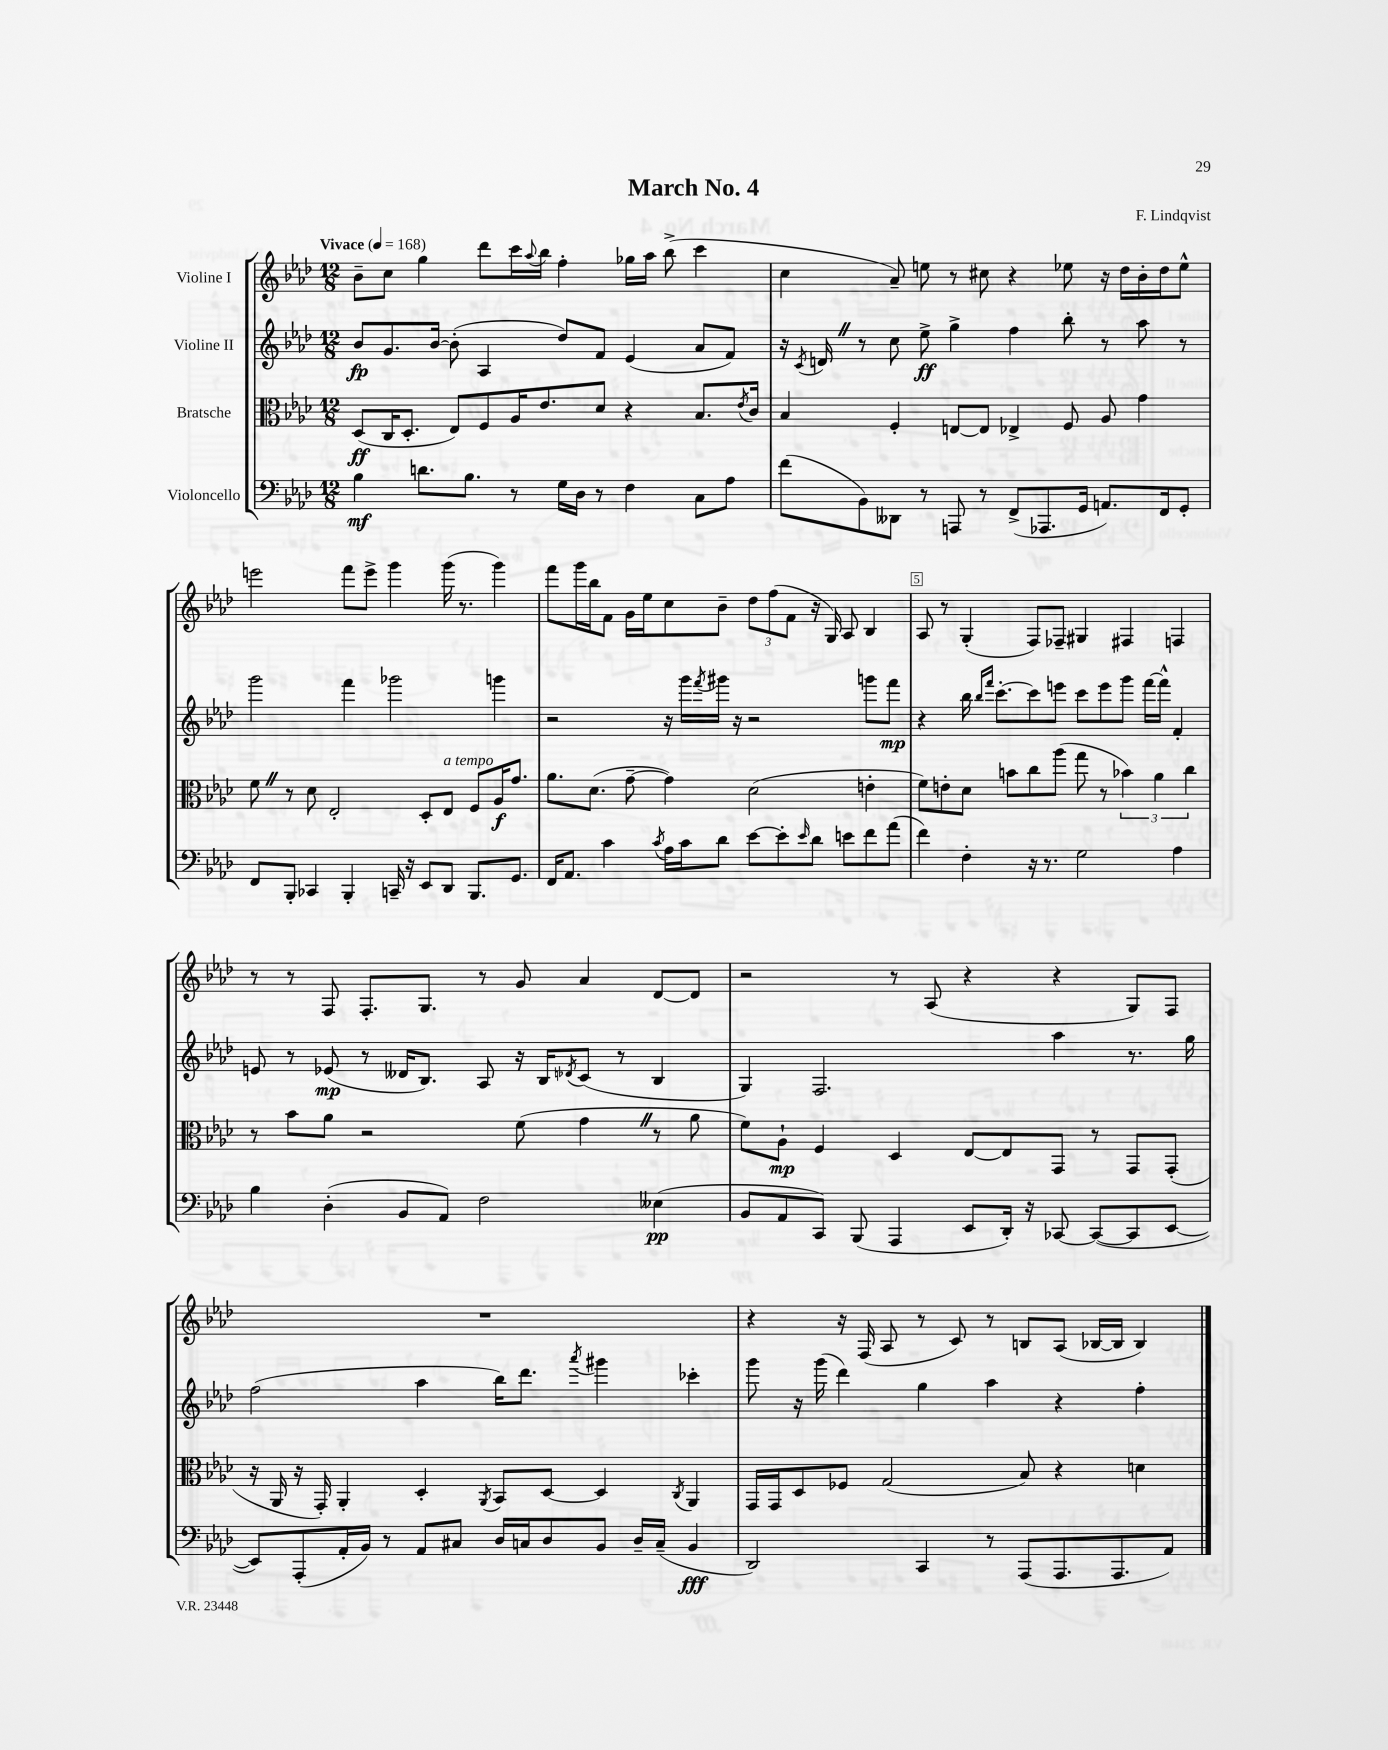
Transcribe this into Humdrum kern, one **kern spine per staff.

**kern	**kern	**kern	**kern
*staff4	*staff3	*staff2	*staff1
*clefF4	*clefC3	*clefG2	*clefG2
*k[b-e-a-d-]	*k[b-e-a-d-]	*k[b-e-a-d-]	*k[b-e-a-d-]
*M12/8	*M12/8	*M12/8	*M12/8
*MM168	*MM168	*MM168	*MM168
4B-	(8D-	8b-	8b-~
.	16C	8.g	8cc
.	8.D-'	.	.
8.d	.	.	4gg
.	.	[16b-	.
.	8E-)	(8b-']	.
8.B-	.	.	.
.	8F	4A-	8ddd-
8r	16A-	.	16ccc
.	.	.	8qqaa-
.	8.e-	.	16bb-
16G	.	8dd-)	4ff'
16D-	.	.	.
8r	8d-	8f	.
4F	4r	(4e-	16gg-
.	.	.	16aa-
.	.	.	(8bb-^
8C	8.B-	8a-	4ccc
8A-	.	8f)	.
.	8qe-	.	.
.	16c	.	.
=	=	=	=
(8f	4B-	16r	4cc
.	.	8qc	.
.	.	16d	.
8BB-)	.	8r	.
8DD--	4F'	8cc	8a-~)
8r	.	8ee-^	8ee
8AAA	[8E	4gg^	8r
8r	8E]	.	8cc#
(8FF^	4E-^	4ff	4r
8.AAA-	.	.	.
.	8F	8bb-'	8ee-
16GG	.	.	.
8.AA)	8A-	8r	16r
.	.	.	16dd-
.	4g	8aa-	16b-'
16FF	.	.	16dd-
8GG'	.	8r	8ee-^^
=	=	=	=
8FF	8f	2ggg	2eee
8BBB-'	8r	.	.
4CC-	8d-	.	.
.	2E-'	.	.
4BBB-'	.	4fff	8fff
.	.	.	8eee^
16CC~	.	2ggg-	4ggg
16r	.	.	.
8EE-	8D-'	.	.
8DD-	8E-	.	(16ggg
.	.	.	8.r
8.BBB-	8F	.	.
.	16A-	4ggg	4ggg)
8.GG	8.g	.	.
=	=	=	=
16FF	8.a-	2r	8fff
8.AA-	.	.	.
.	.	.	16ggg
.	(8.d-	.	16bb-
4c	.	.	8f
.	[8g~	.	16g
.	.	.	16ee-
8qc	.	.	.
16A-	4g])	16r	8cc
16c	.	16ggg	.
.	.	8qfff	.
8d-	.	16ggg#	8b-~
.	.	16r	.
[8e-	(2d-	2r	12dd-
.	.	.	(12ff
8e-']	.	.	.
.	.	.	12f
16qqe-	.	.	.
8d-	.	.	16r
.	.	.	16G)
8e	.	.	8A-
8f	4e'	8ggg	4B-
(8a-	.	8fff	.
=	=	=	=
4f)	8f)	4r	8A-
.	8e'	.	8r
4F'	8d-	16bb-	(4G'
.	.	16qqbb-	.
.	.	16qqfff	.
.	.	[8.ccc'	.
.	8b	.	.
16r	8cc	8ccc]	8F)
8.r	.	.	.
.	(8aa-	8eee	8F-~
2G	8gg	8ccc	4G#
.	8r	8eee	.
.	6b-)	8ggg	4F#
.	.	[16fff	.
.	6a-	.	.
.	.	16fff^^]	.
4A-	.	4f'	4F
.	6cc	.	.
=	=	=	=
4B-	8r	8e	8r
.	8b-	8r	8r
(4D-'	8a-	(8e-	8F
.	2r	8r	8.F'
8BB-	.	16d--	.
.	.	8.B-)	8.G
8AA-)	.	.	.
2F	.	8A-	8r
.	(8f	16r	8g
.	.	16B-	.
.	.	8qd-	.
.	4g	(8c	4a-
.	.	8r	.
(4E--	8r	4B-	[8d-
.	8a-	.	8d-]
=	=	=	=
8BB-	8f)	4G)	2r
8AA-	8A-`	.	.
8CC)	4F	2.F	.
(8BBB-	.	.	.
4AAA-	4D-	.	8r
.	.	.	(8A-
8EE-	[8E-	.	4r
16DD-')	8E-]	.	.
16r	.	.	.
[8CC-	8GG	4aa-	4r
(8CC-_	8r	.	.
8CC-]	8GG	8.r	8G)
[8EE-	(8GG'	.	8F
.	.	16gg	.
=	=	=	=
8EE-])	16r	(2ff	1.r
.	16AA-	.	.
(8AAA-'	16r	.	.
.	16GG')	.	.
16AA-'	4AA-'	.	.
16BB-)	.	.	.
8r	.	.	.
8AA-	4D-'	4aa-	.
8C#	.	.	.
.	8qAA-	.	.
16D-	8BB-	16bb-)	.
16C	.	8.ddd-	.
8D-	[8D-	.	.
.	.	8qaaa-	.
8BB-	4D-]	4ggg#	.
16D-~	.	.	.
(16C~	.	.	.
.	8qC	.	.
4BB-	4AA-	4ccc-'	.
=	=	=	=
2DD-)	16GG	8ggg	4r
.	16GG	.	.
.	8D-	16r	.
.	.	(16ggg	.
.	8F-	4ddd-)	16r
.	.	.	(16F
.	(2G	.	8A-
4CC	.	4gg	8r
.	.	.	8c)
8r	.	4aa-	8r
(8AAA-	8B-)	.	8B
8.AAA-	4r	4r	(8A-
.	.	.	[16B-
8.AAA-	.	.	16B-]
.	4d	4ff'	4B-)
8AA-)	.	.	.
==	==	==	==
*-	*-	*-	*-
